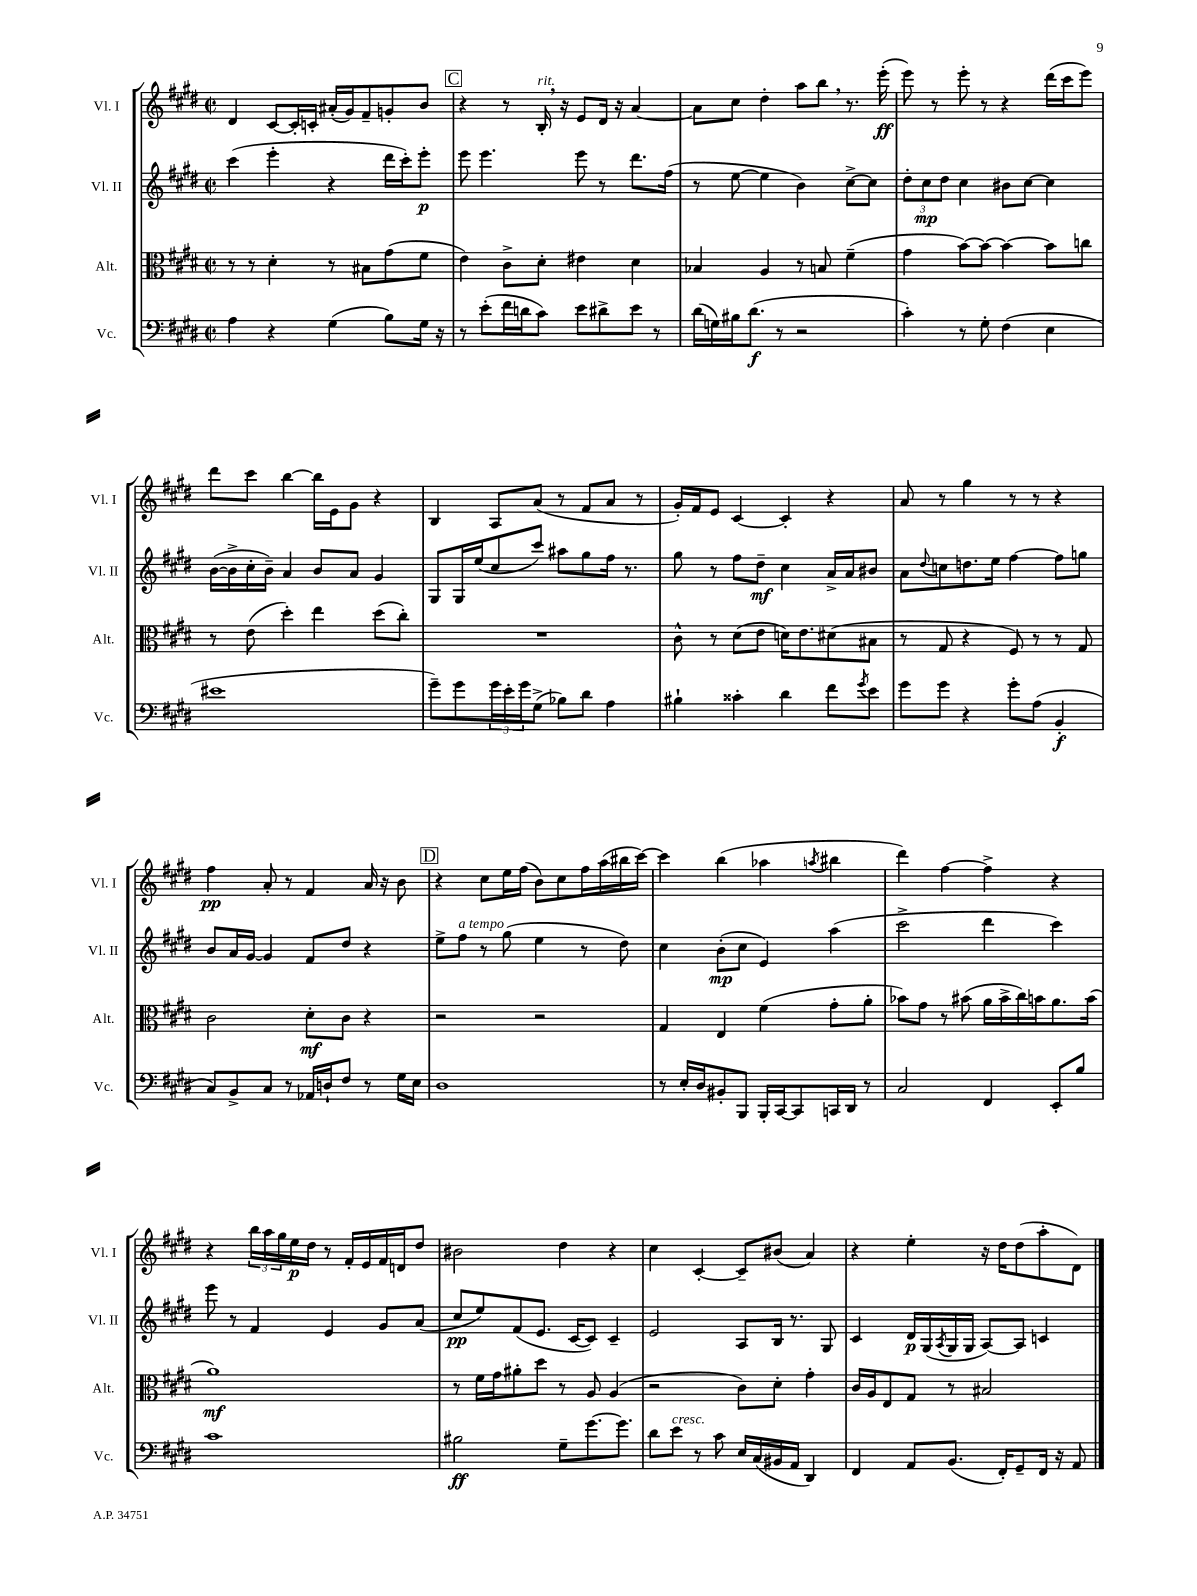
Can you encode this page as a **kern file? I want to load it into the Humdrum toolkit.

**kern	**kern	**kern	**kern
*staff4	*staff3	*staff2	*staff1
*clefF4	*clefC3	*clefG2	*clefG2
*k[f#c#g#d#]	*k[f#c#g#d#]	*k[f#c#g#d#]	*k[f#c#g#d#]
*M2/2	*M2/2	*M2/2	*M2/2
*met(c|)	*met(c|)	*met(c|)	*met(c|)
4A	8r	(4ccc#	4d#
.	8r	.	.
4r	4d#'	4eee'	[8c#
.	.	.	16c#']
.	.	.	16c'
(4G#	8r	4r	(16a#'
.	.	.	16g#)
.	8B#	.	8f#~
8B)	(8g#	16ddd#	8g'
.	.	16ccc#')	.
16G#	8f#	8eee'	8b
16r	.	.	.
=	=	=	=
8r	4e)	8eee	4r
(8e'	.	4.eee	.
16f#	8c#^	.	8r
16d	.	.	.
8c#)	8d#'	.	16B'
.	.	.	16r
8e	4e#	8eee	8e
8d#^	.	8r	16d#
.	.	.	16r
8e	4d#	8.ddd#	[4a
8r	.	.	.
.	.	(16ff#	.
=	=	=	=
(16d#	4B-	8r	8a]
16G)	.	.	.
16B#	.	[8ee	8cc#
(8.d#	.	.	.
.	4A	4ee]	4dd#'
8r	.	.	.
2r	8r	4b)	8aa
.	8B	.	8bb
.	(4f#~	[8cc#^	8.r
.	.	8cc#]	.
.	.	.	(16eee'
=	=	=	=
4c#')	4g#	12dd#'	8eee)
.	.	12cc#	.
.	.	.	8r
.	.	12dd#	.
8r	[8b)	4cc#	8eee'
8G#'	8b_	.	8r
(4F#	4b_	8b#	4r
.	.	[8cc#	.
4E	8b]	4cc#]	(16ddd#
.	.	.	16ccc#
.	8cc	.	8eee)
=	=	=	=
1e#	8r	([16b	8ddd#
.	.	16b^]	.
.	(8e	16cc#'	8ccc#
.	.	16b~)	.
.	4dd#')	4a	[4bb
.	4ee	8b	16bb]
.	.	.	16e
.	.	8a	8g#
.	(8dd#	4g#	4r
.	8cc#')	.	.
=	=	=	=
8g#~)	1r	8G#	4B
8g#	.	16G#	.
.	.	(16ee	.
24g#	.	8cc#	8A
24e'	.	.	.
24g#	.	.	.
(8G#^	.	8ccc#)	(8a
8B-)	.	8aa#	8r
8d#	.	8gg#	8f#
4A	.	16ff#	8a
.	.	8.r	.
.	.	.	8r
=	=	=	=
4B#`	8c#^^	8gg#	16g#')
.	.	.	16f#
.	8r	8r	8e
4c##'	(8d#	8ff#	[4c#
.	8e	8dd#~	.
4d#	16d)	4cc#	4c#']
.	8.e	.	.
8f#	(8d#	16a^	4r
.	.	16a	.
8qg#	.	.	.
8e	8B#	8b#	.
=	=	=	=
8g#	8r	8a	8a
.	.	8qqdd#	.
8g#	8G#	8cc	8r
4r	4r	8.dd	4gg#
.	.	16ee	.
8g#'	8F#)	[4ff#	8r
(8A	8r	.	8r
4BB'	8r	8ff#]	4r
.	8G#	8gg	.
=	=	=	=
8C#)	2c#	8b	4ff#
8BB^	.	16a	.
.	.	[16g#	.
8C#	.	4g#]	8a'
8r	.	.	8r
16AA-	8d#'	8f#	4f#
16D`	.	.	.
8F#	8c#	8dd#	.
8r	4r	4r	16a
.	.	.	16r
16G#	.	.	8b
16E	.	.	.
=	=	=	=
1D#	2r	8ee^	4r
.	.	8ff#	.
.	.	8r	8cc#
.	.	(8gg#	16ee
.	.	.	(16ff#
.	2r	4ee	8b)
.	.	.	8cc#
.	.	8r	16ff#
.	.	.	(16aa
.	.	8dd#)	16bb#
.	.	.	[16ccc#)
=	=	=	=
8r	4G#	4cc#	4ccc#]
16E'	.	.	.
16D#	.	.	.
8BB#'	4E	(8b'	(4bb
8BBB	.	8cc#	.
16BBB'	(4f#	4e)	4aa-
[16CC#	.	.	.
8CC#]	.	.	.
.	.	.	8qaa
16CC	8g#'	(4aa	4bb#
16DD#	.	.	.
8r	8a'	.	.
=	=	=	=
2C#	8b-)	2ccc#^	4ddd#)
.	8g#	.	.
.	8r	.	[4ff#
.	(8b#	.	.
4FF#	16a	4ddd#	4ff#^]
.	16b#^	.	.
.	16cc#)	.	.
.	16b	.	.
8EE'	8.a	4ccc#)	4r
8B	.	.	.
.	(16b	.	.
=	=	=	=
1c#	1a)	8eee	4r
.	.	8r	.
.	.	4f#	24bb
.	.	.	24aa
.	.	.	24gg#
.	.	.	16ee
.	.	.	16dd#
.	.	4e	8r
.	.	.	16f#'
.	.	.	16e
.	.	8g#	16f#
.	.	.	16d
.	.	(8a	8dd#
=	=	=	=
2B#	8r	8cc#	2b#
.	16f#	8ee)	.
.	16g#	.	.
.	8a#'	(8f#	.
.	8dd#	8.e	.
8G#~	8r	.	4dd#
.	.	[16c#	.
[8.g#	8A	8c#])	.
.	(4A	4c#~	4r
8.g#]	.	.	.
=	=	=	=
8d#	2r	2e	4cc#
8e	.	.	.
8r	.	.	[4c#'
8c#	.	.	.
16E	8c#)	8A	8c#~]
(16C#	.	.	.
16BB#	8d#'	16B	(8b#
16AA	.	8.r	.
4DD#)	4g#'	.	4a)
.	.	8G#	.
=	=	=	=
4FF#	16c#	4c#	4r
.	16A	.	.
.	8E	.	.
8AA	8G#	16d#	4ee'
.	.	(16G#	.
.	.	8qA	.
(8.BB	8r	16G#	.
.	.	16G#	.
.	2B#	[8A)	16r
16FF#')	.	.	16dd#
8GG#~	.	8A]	(8dd#
16FF#	.	4c	8aa'
16r	.	.	.
8AA	.	.	8d#)
==	==	==	==
*-	*-	*-	*-
